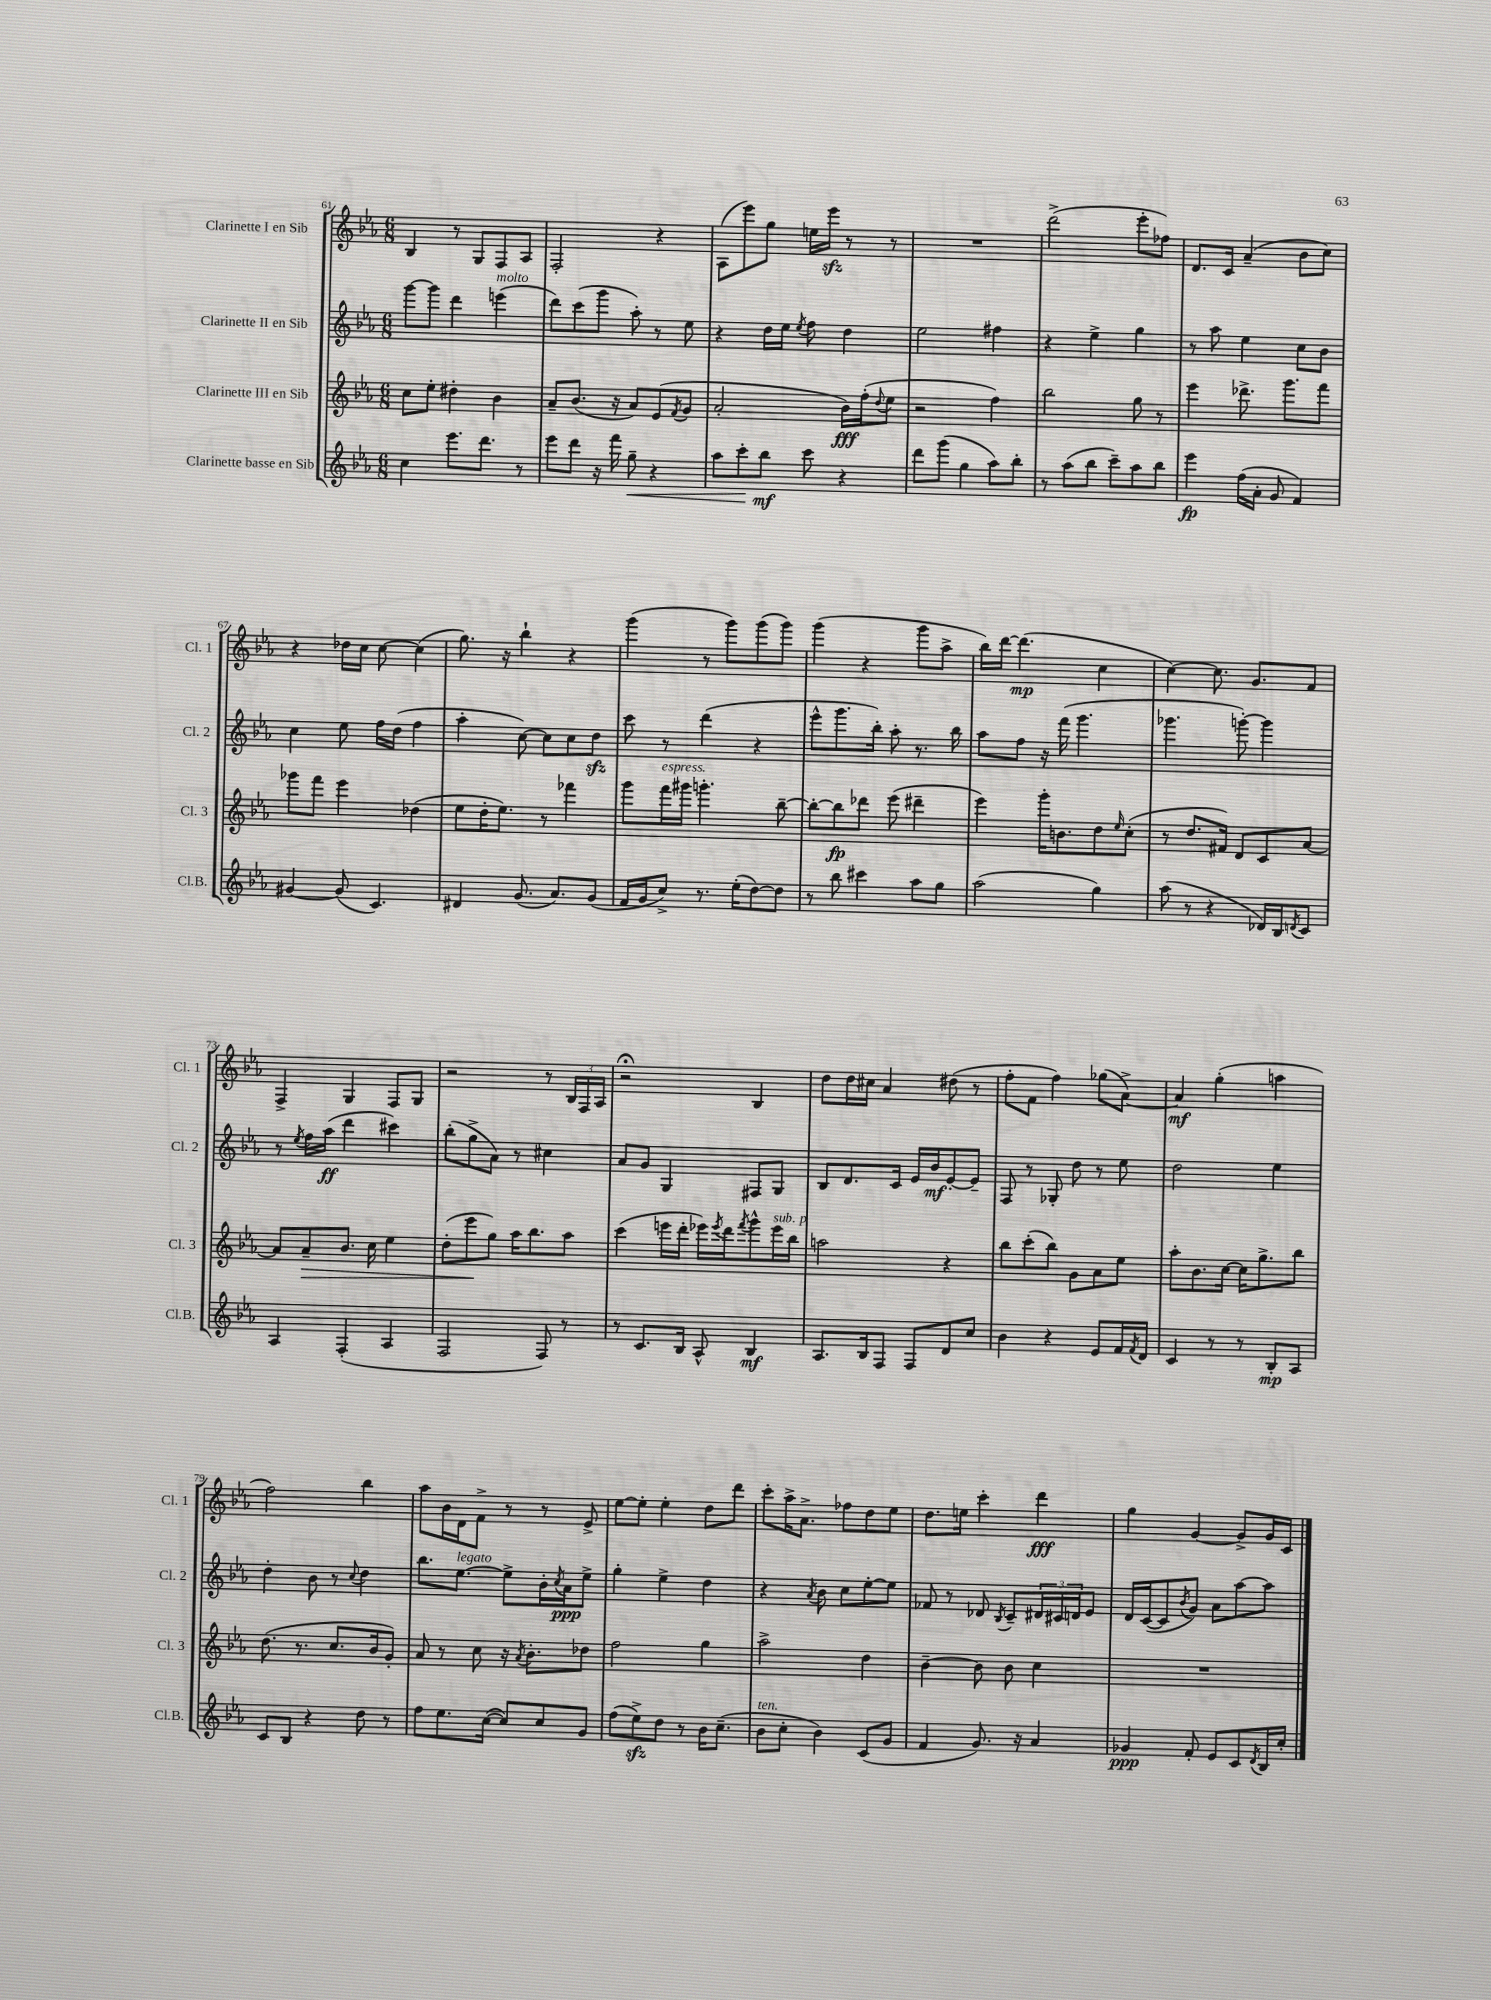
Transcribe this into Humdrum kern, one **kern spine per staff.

**kern	**dynam	**kern	**dynam	**kern	**dynam	**kern	**dynam
*part4	*part4	*part3	*part3	*part2	*part2	*part1	*part1
*staff4	*staff4	*staff3	*staff3	*staff2	*staff2	*staff1	*staff1
*I"Clarinette basse en Sib	*	*I"Clarinette III en Sib	*	*I"Clarinette II en Sib	*	*I"Clarinette I en Sib	*
*I'Cl.B.	*	*I'Cl. 3	*	*I'Cl. 2	*	*I'Cl. 1	*
*clefG2	*	*clefG2	*	*clefG2	*	*clefG2	*
*k[b-e-a-]	*	*k[b-e-a-]	*	*k[b-e-a-]	*	*k[b-e-a-]	*
*M6/8	*	*M6/8	*	*M6/8	*	*M6/8	*
=61	=61	=61	=61	=61	=61	=61	=61
4cc\	.	8cc\L	.	[8ggg\L	.	4B-/	.
.	.	8ee-'\J	.	8ggg\J]	.	.	.
8.eee-\L	.	4dd#X'\	.	4ddd\	.	8r	.
.	.	.	.	.	.	8G/L	.
8.ddd\J	.	.	.	.	.	.	.
!	!	!	!	!LO:TX:a:i:t=molto	!	!	!
.	.	4b-\	.	(4eeen\	.	8F/	.
8r	.	.	.	.	.	8A-/J	.
=62	=62	=62	=62	=62	=62	=62	=62
8eee-\L	.	8a-~/L	.	8ddd\L)	.	2F'/	.
8ddd\J	.	(8.b-/J	.	(8ccc\	.	.	.
16r	.	.	.	8ggg\J	.	.	.
16fff\	.	16r	.	.	.	.	.
!	!LO:HP:b	!	!	!	!	!	!
8gg~\	<	8a-/L)	.	8aa-'\)	.	.	.
4r	.	(8e-/	.	8r	.	4r	.
.	.	8qf/	.	.	.	.	.
.	.	8g/J	.	8ee-\	.	.	.
=63	=63	=63	=63	=63	=63	=63	=63
8aa-\L	.	2a-'/	.	4r	.	(8A-\L	.
8ccc'\	.	.	.	.	.	8eee-\)	.
8bb-\J	[ mf	.	.	16dd\LL	.	8gg\J	.
.	.	.	.	16ee-\JJ	.	.	.
.	.	.	.	8qee-/	.	.	.
8ccc\	.	.	.	8ff\	.	16een\LL	.
.	.	.	.	.	.	16eee-zz\JJ	.
4r	.	16b-\LL)	fff	4dd\	.	8r	.
.	.	(16ff'\J	.	.	.	.	.
.	.	8qqdd/	.	.	.	.	.
.	.	8ee-\J	.	.	.	8r	.
=64	=64	=64	=64	=64	=64	=64	=64
8ddd\L	.	2r	.	2ee-\	.	2.r	.
(8ggg\J	.	.	.	.	.	.	.
4gg\	.	.	.	.	.	.	.
8aa-\L)	.	4ff\)	.	4ff#X\	.	.	.
8bb-'\J	.	.	.	.	.	.	.
=65	=65	=65	=65	=65	=65	=65	=65
8r	.	2bb-\	.	4r	.	(2ddd^\	.
(8aa-\L	.	.	.	.	.	.	.
8bb-\J	.	.	.	4ee-^\	.	.	.
8ccc~\L)	.	.	.	.	.	.	.
8aa-\	.	8gg\	.	4gg\	.	8eee-'\L	.
8bb-\J	.	8r	.	.	.	8ff-X\J)	.
=66	=66	=66	=66	=66	=66	=66	=66
4eee-\	fp	4eee-\	.	8r	.	8.d/L	.
.	.	.	.	8aa-\	.	.	.
.	.	.	.	.	.	16c/Jk	.
(16ff\LL	.	8.ddd-X^\	.	4ee-\	.	(4a-~/	.
16a-'\JJ	.	.	.	.	.	.	.
8g/	.	.	.	.	.	.	.
.	.	8.ggg\L	.	.	.	.	.
4f/)	.	.	.	8cc\L	.	8b-\L	.
.	.	8fff\J	.	8b-\J	.	8cc\J)	.
!!LO:LB:g=z
=67	=67	=67	=67	=67	=67	=67	=67
[4g#X/	.	8ggg-X\L	.	4cc\	.	4r	.
.	.	8fff\J	.	.	.	.	.
(8g#/]	.	4eee-\	.	8ee-\	.	16dd-X\LL	.
.	.	.	.	.	.	16cc\JJ	.
4.c/)	.	.	.	16ff\LL	.	[8cc\	.
.	.	.	.	(16dd\JJ	.	.	.
.	.	(4dd-X\	.	4ff\	.	(4cc\]	.
=68	=68	=68	=68	=68	=68	=68	=68
4d#X/	.	8ee-\L	.	4aa-'\	.	8.gg\)	.
.	.	16dd'\K	.	.	.	.	.
.	.	8.ee-\J)	.	.	.	16r	.
(8.g/	.	.	.	[8cc\)	.	4bb-`\	.
.	.	8r	.	8cc\L]	.	.	.
8.a-/L)	.	.	.	.	.	.	.
.	.	4fff-X\	.	8cc\	.	4r	.
(8g/J	.	.	.	8ddzz\J	.	.	.
=69	=69	=69	=69	=69	=69	=69	=69
16f/LL	.	8ggg\L	.	8ccc\	.	(4ggg\	.
16g/J	.	.	.	.	.	.	.
!	!	!LO:TX:a:i:t=espress.	!	!	!	!	!
8cc^/J)	.	16fff\L	.	8r	.	.	.
.	.	16ggg#X\JJ	.	.	.	.	.
8.r	.	4.gggn'\	.	(4ddd\	.	8r	.
.	.	.	.	.	.	8ggg\L)	.
(16ee-'\KL	.	.	.	.	.	.	.
[8dd\)	.	.	.	4r	.	(8ggg\	.
8dd\J]	.	[8bb-~\	.	.	.	8ggg\J)	.
=70	=70	=70	=70	=70	=70	=70	=70
8r	.	8bb-'\L_	.	8eee-^^\L	.	(4ggg\	.
8bb-\	.	8bb-\]	fp	8.ggg\	.	.	.
4ccc#X\	.	8ddd-X\J	.	.	.	4r	.
.	.	.	.	16bb-'\Jk)	.	.	.
.	.	(8eee-\	.	8aa-'\	.	.	.
8aa-\L	.	4ddd#X~\	.	8.r	.	8ggg\L	.
8gg\J	.	.	.	.	.	8aa-^\J	.
.	.	.	.	16bb-\	.	.	.
=71	=71	=71	=71	=71	=71	=71	=71
(2aa-\	.	4eee-\)	.	8aa-\L	.	16bb-\LL)	.
.	.	.	.	.	.	[16ddd\JJ	.
.	.	.	.	8ff\J	.	(4.ddd\]	mp
.	.	16ggg'\KL	.	16r	.	.	.
.	.	8.bn\	.	(16fff\	.	.	.
.	.	.	.	4.ggg\	.	.	.
4gg\)	.	8dd\	.	.	.	4cc\	.
.	.	16qqee-/	.	.	.	.	.
.	.	(8cc'\J	.	.	.	.	.
=72	=72	=72	=72	=72	=72	=72	=72
(8aa-\	.	8r	.	4.ggg-X\	.	[4cc\)	.
8r	.	8.dd/L	.	.	.	.	.
4r	.	.	.	.	.	8.cc\]	.
.	.	16f#X/Jk)	.	.	.	.	.
.	.	8d/L	.	[8gggn'\)	.	.	.
.	.	.	.	.	.	8.g/L	.
16d-X/LL)	.	8c/	.	4ggg\]	.	.	.
16B-/J	.	.	.	.	.	.	.
8qdn/	.	.	.	.	.	.	.
8c/J	.	[8a-/J	.	.	.	8f/J	.
!!LO:LB:g=z
=73	=73	=73	=73	=73	=73	=73	=73
4A-/	.	8a-/L]	.	8r	.	4F^/	.
.	.	.	.	8qee-/	.	.	.
!	!	!	!LO:HP:b	!	!	!	!
.	.	8a-~/	>	16ff\LL	.	.	.
.	.	.	.	(16aa-\JJ	ff	.	.
(4F'/	.	8.b-/J	.	4ddd\	.	4G/	.
.	.	16cc\	.	.	.	.	.
4A-/	.	4ee-\	.	4ccc#X\)	.	8F/L	.
.	.	.	.	.	.	8G/J	.
=74	=74	=74	=74	=74	=74	=74	=74
2F/	.	(8dd'\L	.	(8bb-'\L	.	2r	.
.	.	8eee-\	.	8gg^\	.	.	.
.	.	8gg\J)	]	8a-\J)	.	.	.
.	.	16aa-\KL	.	8r	.	.	.
.	.	8.bb-\	.	.	.	.	.
8F/)	.	.	.	4cc#X\	.	8r	.
8r	.	8aa-\J	.	.	.	24B-/LL	.
.	.	.	.	.	.	24F/	.
.	.	.	.	.	.	24A-/JJ	.
=75	=75	=75	=75	=75	=75	=75	=75
8r	.	(4ccc\	.	8a-/L	.	2r;<	.
8.c/L	.	.	.	8g/J	.	.	.
.	.	16eeen\LL	.	4G/	.	.	.
16B-/Jk	.	16ddd'\JJ	.	.	.	.	.
8A-^^/	.	16eee-X\LL)	.	.	.	.	.
.	.	8qeee-/	.	.	.	.	.
.	.	16ddd\J	.	.	.	.	.
.	.	8qfff/	.	.	.	.	.
4B-/	mf	8ggg^^\	.	8F#X/L	.	4B-/	.
!	!	!LO:TX:a:i:t=sub. p	!	!	!	!	!
.	.	16eee-\L	.	8G/J	.	.	.
.	.	16bb-\JJ	.	.	.	.	.
=76	=76	=76	=76	=76	=76	=76	=76
8.A-/L	.	2aan\	.	8B-/L	.	8dd\L	.
.	.	.	.	8.d/	.	16dd\L	.
16B-/k	.	.	.	.	.	16cc#X\JJ	.
8F/J	.	.	.	.	.	4a-/	.
.	.	.	.	16c/Jk	.	.	.
8F/L	.	.	.	16e-/LL	.	.	.
.	.	.	.	16b-/J	mf	.	.
8d/	.	4r	.	[8e-'/	.	(8dd#X\	.
8cc/J	.	.	.	8e-~/J]	.	8r	.
=77	=77	=77	=77	=77	=77	=77	=77
4b-\	.	8bb-\L	.	8F/	.	8ff'\L	.
.	.	(8ccc'\	.	8r	.	8f\J	.
4r	.	8bb-\J)	.	8G-X'/	.	4ff\)	.
.	.	8g\L	.	8dd\	.	.	.
8e-/L	.	8a-\	.	8r	.	(8gg-X\L	.
16f/L	.	8ee-\J	.	8ee-\	.	[8a-^\J)	.
8qf/	.	.	.	.	.	.	.
16d/JJ	.	.	.	.	.	.	.
=78	=78	=78	=78	=78	=78	=78	=78
4c/	.	8aa-'\L	.	2dd\	.	4a-/]	mf
.	.	8.b-\	.	.	.	.	.
8r	.	.	.	.	.	(4gg'\	.
.	.	[16cc\Jk	.	.	.	.	.
8r	.	16cc\KL]	.	.	.	.	.
.	.	8.gg^\	.	.	.	.	.
8B-'/L	mp	.	.	4ee-\	.	4aan\	.
8A-/J	.	8bb-\J	.	.	.	.	.
!!LO:LB:g=z
=79	=79	=79	=79	=79	=79	=79	=79
8c/L	.	(8.dd\	.	4dd'\	.	2ff\)	.
8B-/J	.	.	.	.	.	.	.
.	.	8.r	.	.	.	.	.
4r	.	.	.	8b-\	.	.	.
.	.	8.cc/L	.	8r	.	.	.
.	.	.	.	8qqcc/	.	.	.
8dd\	.	.	.	4dd\	.	4bb-\	.
.	.	16b-/k	.	.	.	.	.
8r	.	8g'/J)	.	.	.	.	.
=80	=80	=80	=80	=80	=80	=80	=80
8ff\L	.	8a-/	.	8.bb-\L	.	8aa-\L	.
8.ee-\	.	8r	.	.	.	16b-\L	.
!	!	!	!	!LO:TX:a:i:t=legato	!	!	!
.	.	.	.	[8.ee-\J	.	16d\J	.
.	.	8cc\	.	.	.	8f^\J	.
([16cc\Jk	.	.	.	.	.	.	.
8cc/L])	.	16r	.	8ee-^\L]	.	8r	.
.	.	8qa-/	.	.	.	.	.
.	.	8.b-'\L	.	.	.	.	.
8cc/	.	.	.	16b-'\L	.	8r	.
.	.	.	.	8qcc/	.	.	.
.	.	.	.	16a-\J	ppp	.	.
8g/J	.	8dd-X\J	.	8ee-^\J	.	8e-^/	.
=81	=81	=81	=81	=81	=81	=81	=81
(8ff\L	.	2ff\	.	4gg'\	.	[8ee-\L	.
8ee-zz^\)	.	.	.	.	.	8ee-'\J]	.
8dd\J	.	.	.	4ee-^\	.	4ee-'\	.
8r	.	.	.	.	.	.	.
16b-\KL	.	4gg\	.	4dd\	.	8dd\L	.
(8.cc~\J	.	.	.	.	.	.	.
.	.	.	.	.	.	8ddd\J	.
=82	=82	=82	=82	=82	=82	=82	=82
!LO:TX:a:i:t=ten.	!	!	!	!	!	!	!
8b-\L	.	2aa-^\	.	4r	.	8ccc'\L	.
8cc'\J	.	.	.	.	.	16aa-^\K	.
.	.	.	.	.	.	8.a-^\J	.
.	.	.	.	8qa-/	.	.	.
4b-\)	.	.	.	8b-\	.	.	.
.	.	.	.	8cc\L	.	8ff-X\L	.
(8c/L	.	4dd\	.	[8ee-'\	.	8dd\	.
8g/J	.	.	.	8ee-\J]	.	8ee-\J	.
=83	=83	=83	=83	=83	=83	=83	=83
4f/	.	[4b-~\	.	8f-X/	.	8.dd\L	.
.	.	.	.	8r	.	.	.
.	.	.	.	.	.	16een\Jk	.
8.g/)	.	8b-\]	.	8d-X/	.	4ccc'\	.
.	.	.	.	8qB-/	.	.	.
.	.	8b-\	.	8c~/L	.	.	.
16r	.	.	.	.	.	.	.
4a-/	.	4cc\	.	24d#X/L	.	4ddd\	fff
.	.	.	.	24c#X/	.	.	.
.	.	.	.	24dn/J	.	.	.
.	.	.	.	8e-/J	.	.	.
=84	=84	=84	=84	=84	=84	=84	=84
4g-X/	ppp	2.r	.	16d/LL	.	4gg\	.
.	.	.	.	([16c/J	.	.	.
.	.	.	.	8c/]	.	.	.
.	.	.	.	8qb-/	.	.	.
8f'/	.	.	.	8g/J)	.	[4g/	.
8e-/L	.	.	.	8a-\L	.	.	.
8c/	.	.	.	[8aa-\	.	8g^/L]	.
8qd/	.	.	.	.	.	.	.
16B-/L	.	.	.	8aa-\J]	.	16g/L	.
16cc'/JJ	.	.	.	.	.	16c/JJ	.
==	==	==	==	==	==	==	==
*-	*-	*-	*-	*-	*-	*-	*-
